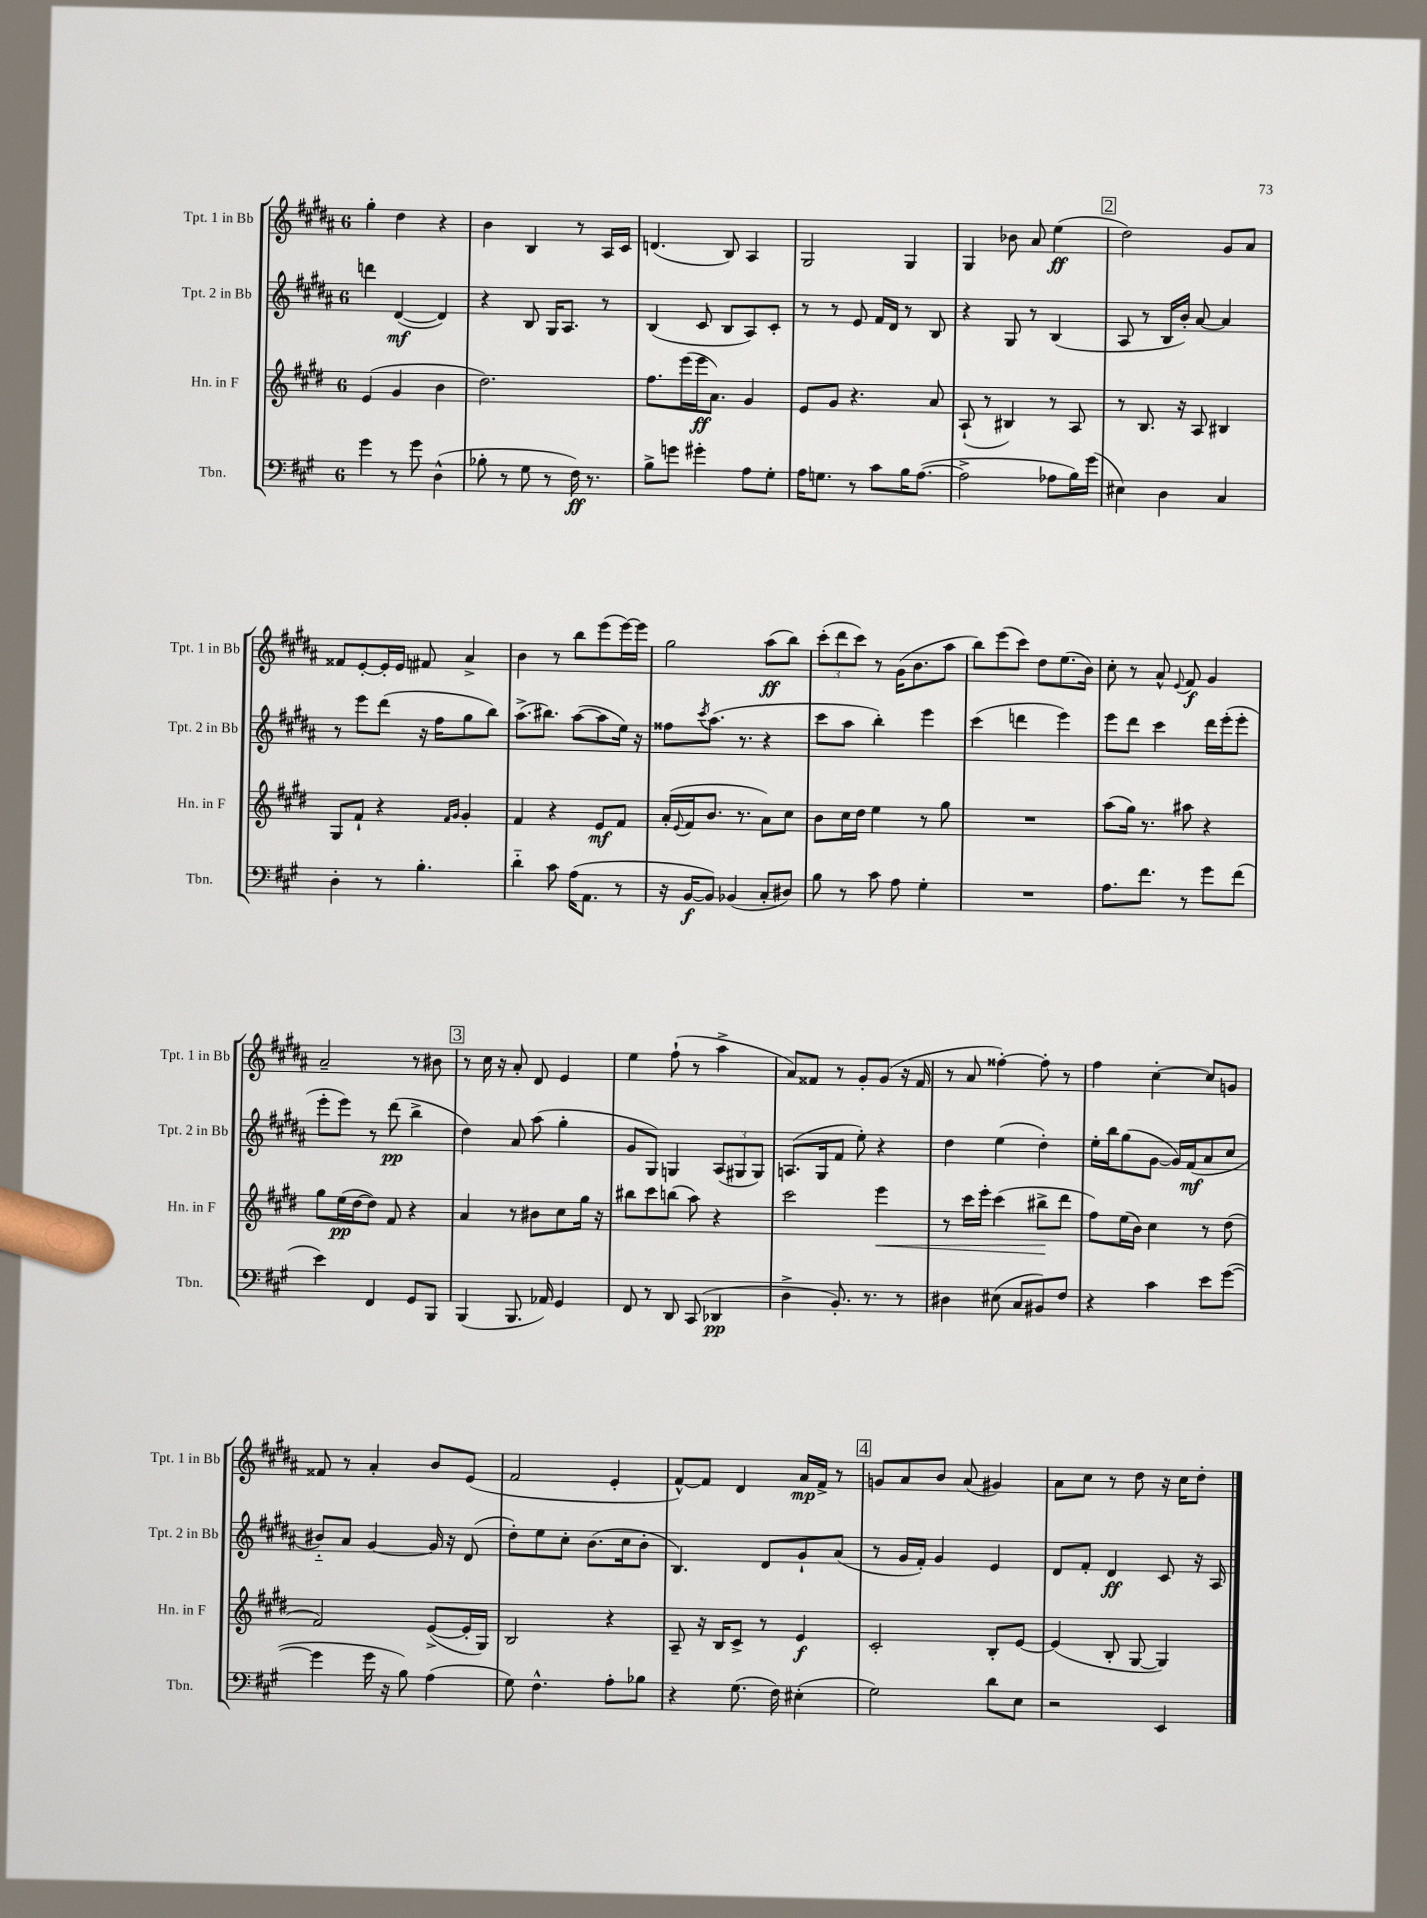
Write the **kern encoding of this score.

**kern	**dynam	**kern	**dynam	**kern	**dynam	**kern	**dynam
*part4	*part4	*part3	*part3	*part2	*part2	*part1	*part1
*staff4	*staff4	*staff3	*staff3	*staff2	*staff2	*staff1	*staff1
*I"Tbn.	*	*I"Hn. in F	*	*I"Tpt. 2 in Bb	*	*I"Tpt. 1 in Bb	*
*I'Tbn.	*	*I'Hn. in F	*	*I'Tpt. 2 in Bb	*	*I'Tpt. 1 in Bb	*
*clefF4	*	*clefG2	*	*clefG2	*	*clefG2	*
*k[f#c#g#]	*	*k[f#c#g#d#]	*	*k[f#c#g#d#a#]	*	*k[f#c#g#d#a#]	*
*M6/8	*	*M6/8	*	*M6/8	*	*M6/8	*
=8	=8	=8	=8	=8	=8	=8	=8
4g#\	.	(4e/	.	4dddn\	.	4gg#'\	.
8r	.	4g#/	.	([4d#/	mf	4dd#\	.
8g#\	.	.	.	.	.	.	.
(4D^^\	.	4b\	.	4d#/])	.	4r	.
=9	=9	=9	=9	=9	=9	=9	=9
8B-X'\	.	2.dd#\)	.	4r	.	4b\	.
8r	.	.	.	.	.	.	.
8G#\	.	.	.	8B/	.	4B/	.
8r	.	.	.	16G#/KL	.	.	.
.	.	.	.	8.A#/J	.	.	.
16F#\)	ff	.	.	.	.	8r	.
8.r	.	.	.	.	.	.	.
.	.	.	.	8r	.	16A#/LL	.
.	.	.	.	.	.	16c#/JJ	.
=10	=10	=10	=10	=10	=10	=10	=10
8B^\L	.	8.ff#\L	.	(4B/	.	(4.dn/	.
8gn\J	.	.	.	.	.	.	.
.	.	(16eee\L	.	.	.	.	.
4g#X'\	.	16eee\J	ff	8c#/	.	.	.
.	.	8.a\J)	.	.	.	.	.
.	.	.	.	8B/L	.	8B/)	.
8A\L	.	4g#/	.	8A#/)	.	4A#/	.
8G#'\J	.	.	.	8c#'/J	.	.	.
=11	=11	=11	=11	=11	=11	=11	=11
16A\KL	.	8e/L	.	8r	.	2G#/	.
8.Gn\J	.	.	.	.	.	.	.
.	.	8g#/J	.	8r	.	.	.
8r	.	4.r	.	8e/	.	.	.
8c#\L	.	.	.	16f#/LL	.	.	.
.	.	.	.	16d#/JJ	.	.	.
16B\K	.	.	.	8r	.	4G#/	.
([8.A\J	.	.	.	.	.	.	.
.	.	8a/	.	8B/	.	.	.
=12	=12	=12	=12	=12	=12	=12	=12
2A^\]	.	(8A`/	.	4r	.	4G#/	.
.	.	8r	.	.	.	.	.
.	.	4B#X/)	.	8G#/	.	8b-X\	.
.	.	.	.	8r	.	8a#/	.
8A-X\L	.	8r	.	(4B/	.	(4ee\	ff
16B\L)	.	8A/	.	.	.	.	.
(16g#\JJ	.	.	.	.	.	.	.
!!LO:REH:place=s1:t=2
=13	=13	=13	=13	=13	=13	=13	=13
4E#X\)	.	8r	.	8A#/	.	2dd#\)	.
.	.	8.B/	.	8r	.	.	.
4D\	.	.	.	16B/LL	.	.	.
.	.	16r	.	16b'/JJ)	.	.	.
.	.	8A/	.	[8a#/	.	.	.
4C#/	.	4B#X/	.	4a#/]	.	8g#/L	.
.	.	.	.	.	.	8a#/J	.
!!LO:LB:g=z
=14	=14	=14	=14	=14	=14	=14	=14
4D'\	.	8G#/L	.	8r	.	8f##X/L	.
.	.	8f#`/J	.	8eee\L	.	[8e'/	.
8r	.	4r	.	(8ddd#\J	.	16e'/L]	.
.	.	.	.	.	.	16e/JJ	.
4.B'\	.	.	.	16r	.	8f#X/	.
.	.	.	.	16ff#\KL	.	.	.
.	.	16qqf#/LL	.	.	.	.	.
.	.	16qqg#/JJ	.	.	.	.	.
.	.	4g#'/	.	8gg#\	.	4a#^/	.
.	.	.	.	8bb\J)	.	.	.
=15	=15	=15	=15	=15	=15	=15	=15
4d\	.	4f#/	.	(8.aa#^\L	.	4b\	.
.	.	.	.	8.bb#X\J)	.	.	.
8c#\	.	4r	.	.	.	8r	.
(16A\KL	.	.	.	([8aa#\L	.	8bb\L	.
8.AA\J	.	.	.	.	.	.	.
.	.	8e/L	mf	8aa#\]	.	(8eee\	.
8r	.	8f#/J	.	16ee\Jk)	.	[16eee\L)	.
.	.	.	.	16r	.	16eee\JJ]	.
=16	=16	=16	=16	=16	=16	=16	=16
16r	.	(16a'/LL	.	8ff##X\L	.	2gg#\	.
.	.	8qqe/	.	.	.	.	.
[16BB/KL	f	16f#/J	.	.	.	.	.
.	.	.	.	8qccc#/	.	.	.
8BB/J])	.	8.b/J	.	(8.aa#\J	.	.	.
(4BB-X/	.	.	.	.	.	.	.
.	.	8.r	.	8.r	.	.	.
8C#'/L	.	8a\L)	.	4r	.	(8aa#\L	ff
8D#X/J)	.	8cc#\J	.	.	.	8bb\J)	.
=17	=17	=17	=17	=17	=17	=17	=17
8B\	.	8b\L	.	8ccc#\L	.	(12ccc#'\L	.
.	.	.	.	.	.	12ddd#\	.
8r	.	16cc#\L	.	8aa#\J	.	.	.
.	.	.	.	.	.	12ccc#\J)	.
.	.	16dd#\JJ	.	.	.	.	.
8c#\	.	4ee\	.	4bb'\)	.	8r	.
8A\	.	.	.	.	.	(16g#\KL	.
.	.	.	.	.	.	8.b\	.
4G#'\	.	8r	.	4eee\	.	.	.
.	.	8gg#\	.	.	.	8aa#\J	.
=18	=18	=18	=18	=18	=18	=18	=18
2.r	.	2.r	.	(4ccc#\	.	8bb\L)	.
.	.	.	.	.	.	(8eee\	.
.	.	.	.	4dddn\	.	8ccc#\J)	.
.	.	.	.	.	.	8dd#\L	.
.	.	.	.	4eee\)	.	(8.ee\	.
.	.	.	.	.	.	16b\Jk)	.
=19	=19	=19	=19	=19	=19	=19	=19
8.A\L	.	(8aa\L	.	8eee\L	.	8cc#'\	.
.	.	16gg#\Jk)	.	8ddd#\J	.	8r	.
8.f#\J	.	8.r	.	.	.	.	.
.	.	.	.	4ccc#\	.	8a#^^/	.
.	.	.	.	.	.	8qqe/	.
8r	.	8aa#X\	.	.	.	8f#/	f
8g#\L	.	4r	.	16ddd#\LL	.	4g#/	.
.	.	.	.	(16eee'\J	.	.	.
(8f#\J	.	.	.	8eee'\J	.	.	.
!!LO:LB:g=z
=20	=20	=20	=20	=20	=20	=20	=20
4e\)	.	8gg#\L	.	8eee'\L	.	2a#~/	.
.	.	(16ee\L	pp	8eee\J)	.	.	.
.	.	[16dd#\J	.	.	.	.	.
4FF#/	.	8dd#\J])	.	8r	.	.	.
.	.	8f#/	.	(8ddd#\	pp	.	.
8GG#/L	.	4r	.	4bb^\	.	8r	.
8BBB/J	.	.	.	.	.	8b#X\	.
!!LO:REH:place=s1:t=3
=21	=21	=21	=21	=21	=21	=21	=21
(4BBB/	.	4a/	.	4dd#\)	.	8r	.
.	.	.	.	.	.	16cc#\	.
.	.	.	.	.	.	16r	.
8.BBB/	.	8r	.	8a#/	.	8a#'/	.
.	.	8b#X\L	.	(8aa#\	.	8d#/	.
16AA-X/)	.	.	.	.	.	.	.
4GG#/	.	8cc#\	.	4gg#'\	.	4e/	.
.	.	16gg#\Jk	.	.	.	.	.
.	.	16r	.	.	.	.	.
=22	=22	=22	=22	=22	=22	=22	=22
8FF#/	.	8bb#X\L	.	8g#/L	.	4ee\	.
8r	.	8ccc#\	.	8G#/J)	.	.	.
8DD/	.	(8bbn\J	.	4Gn/	.	(8ff#`\	.
(8CC#/	.	8aa\)	.	.	.	8r	.
4DD-X/	pp	4r	.	(12A#/L	.	4aa#^\	.
.	.	.	.	12G#X/	.	.	.
.	.	.	.	12G#/J)	.	.	.
=23	=23	=23	=23	=23	=23	=23	=23
4D^\	.	2ccc#\	.	(8.An/L	.	8a#/L)	.
.	.	.	.	.	.	8f##X/J	.
.	.	.	.	16G#/k	.	.	.
8.BB'/)	.	.	.	8f#/J	.	8r	.
.	.	.	.	8ee'\)	.	8g#'/L	.
8.r	.	.	.	.	.	.	.
!	!	!	!LO:HP:b	!	!	!	!
.	.	4eee\	<	4r	.	(8g#/J	.
8r	.	.	.	.	.	16r	.
.	.	.	.	.	.	16f##/	.
=24	=24	=24	=24	=24	=24	=24	=24
4D#X\	.	8r	.	4dd#\	.	8r	.
.	.	16ccc#\LL	.	.	.	8a#/	.
.	.	16eee'\JJ	.	.	.	.	.
(8E#X\	.	(4ccc#\	.	(4ee\	.	[4ff##X'\)	.
8C#/L	.	.	.	.	.	.	.
8BB#X/)	.	8bb#X^\L	.	4dd#'\)	.	8ff##'\]	.
8F#/J	.	8ddd#\J	[	.	.	8r	.
=25	=25	=25	=25	=25	=25	=25	=25
4r	.	8ff#\L)	.	16ee'\LL	.	4ff#\	.
.	.	.	.	16bb\J	.	.	.
.	.	(16ee\L	.	(8gg#\	.	.	.
.	.	16b\JJ)	.	.	.	.	.
4c#\	.	4cc#\	.	[8g#\J	.	[4cc#'\	.
.	.	.	.	16g#/LL])	.	.	.
.	.	.	.	(16f#/J	mf	.	.
8e\L	.	8r	.	8a#/	.	8cc#/L]	.
([8g#\J	.	(8dd#\	.	8cc#/J	.	8gn/J	.
!!LO:LB:g=z
=26	=26	=26	=26	=26	=26	=26	=26
4g#\]	.	2f#/)	.	8b#X/L)	.	8f##X/	.
.	.	.	.	8a#/J	.	8r	.
16g#\	.	.	.	[4g#/	.	4a#'/	.
16r	.	.	.	.	.	.	.
8B\)	.	.	.	.	.	.	.
(4A\	.	([8e^/L	.	16g#/]	.	8b/L	.
.	.	.	.	16r	.	.	.
.	.	16e'/L]	.	(8d#/	.	(8e/J	.
.	.	16G#/JJ)	.	.	.	.	.
=27	=27	=27	=27	=27	=27	=27	=27
8G#\)	.	2B/	.	8dd#'\L)	.	2f#/	.
4.F#^^\	.	.	.	8ee\	.	.	.
.	.	.	.	8cc#'\J	.	.	.
.	.	.	.	(8.b\L	.	.	.
8A'\L	.	4r	.	.	.	4e'/	.
.	.	.	.	16cc#\k	.	.	.
8B-X\J	.	.	.	8b'\J	.	.	.
=28	=28	=28	=28	=28	=28	=28	=28
4r	.	8A~/	.	4.B/)	.	[8f#^^/L)	.
.	.	16r	.	.	.	8f#/J]	.
.	.	16B/KL	.	.	.	.	.
(8.G#\	.	8c#^/J	.	.	.	4d#/	.
.	.	8r	.	8d#/L	.	.	.
16F#\)	.	.	.	.	.	.	.
(4E#X'\	.	4e/	f	8g#`/	.	16a#/LL	mp
.	.	.	.	.	.	16f#^/JJ	.
.	.	.	.	(8a#/J	.	8r	.
!!LO:REH:place=s1:t=4
=29	=29	=29	=29	=29	=29	=29	=29
2G#\)	.	2c#'/	.	8r	.	8gn/L	.
.	.	.	.	16g#/LL	.	8a#/	.
.	.	.	.	16f#'/JJ)	.	.	.
.	.	.	.	4g#/	.	8b/J	.
.	.	.	.	.	.	(8a#/	.
8d\L	.	8B'/L	.	4e/	.	4g#X/)	.
8E\J	.	[8e/J	.	.	.	.	.
=30	=30	=30	=30	=30	=30	=30	=30
2r	.	(4e/]	.	8d#/L	.	8a#\L	.
.	.	.	.	8f#'/J	.	8cc#\J	.
.	.	8B'/	.	4d#/	ff	8r	.
.	.	[8G#/	.	.	.	8dd#\	.
4EE/	.	4G#/])	.	8c#/	.	16r	.
.	.	.	.	.	.	16cc#\KL	.
.	.	.	.	16r	.	8dd#'\J	.
.	.	.	.	16A#/	.	.	.
==	==	==	==	==	==	==	==
*-	*-	*-	*-	*-	*-	*-	*-
